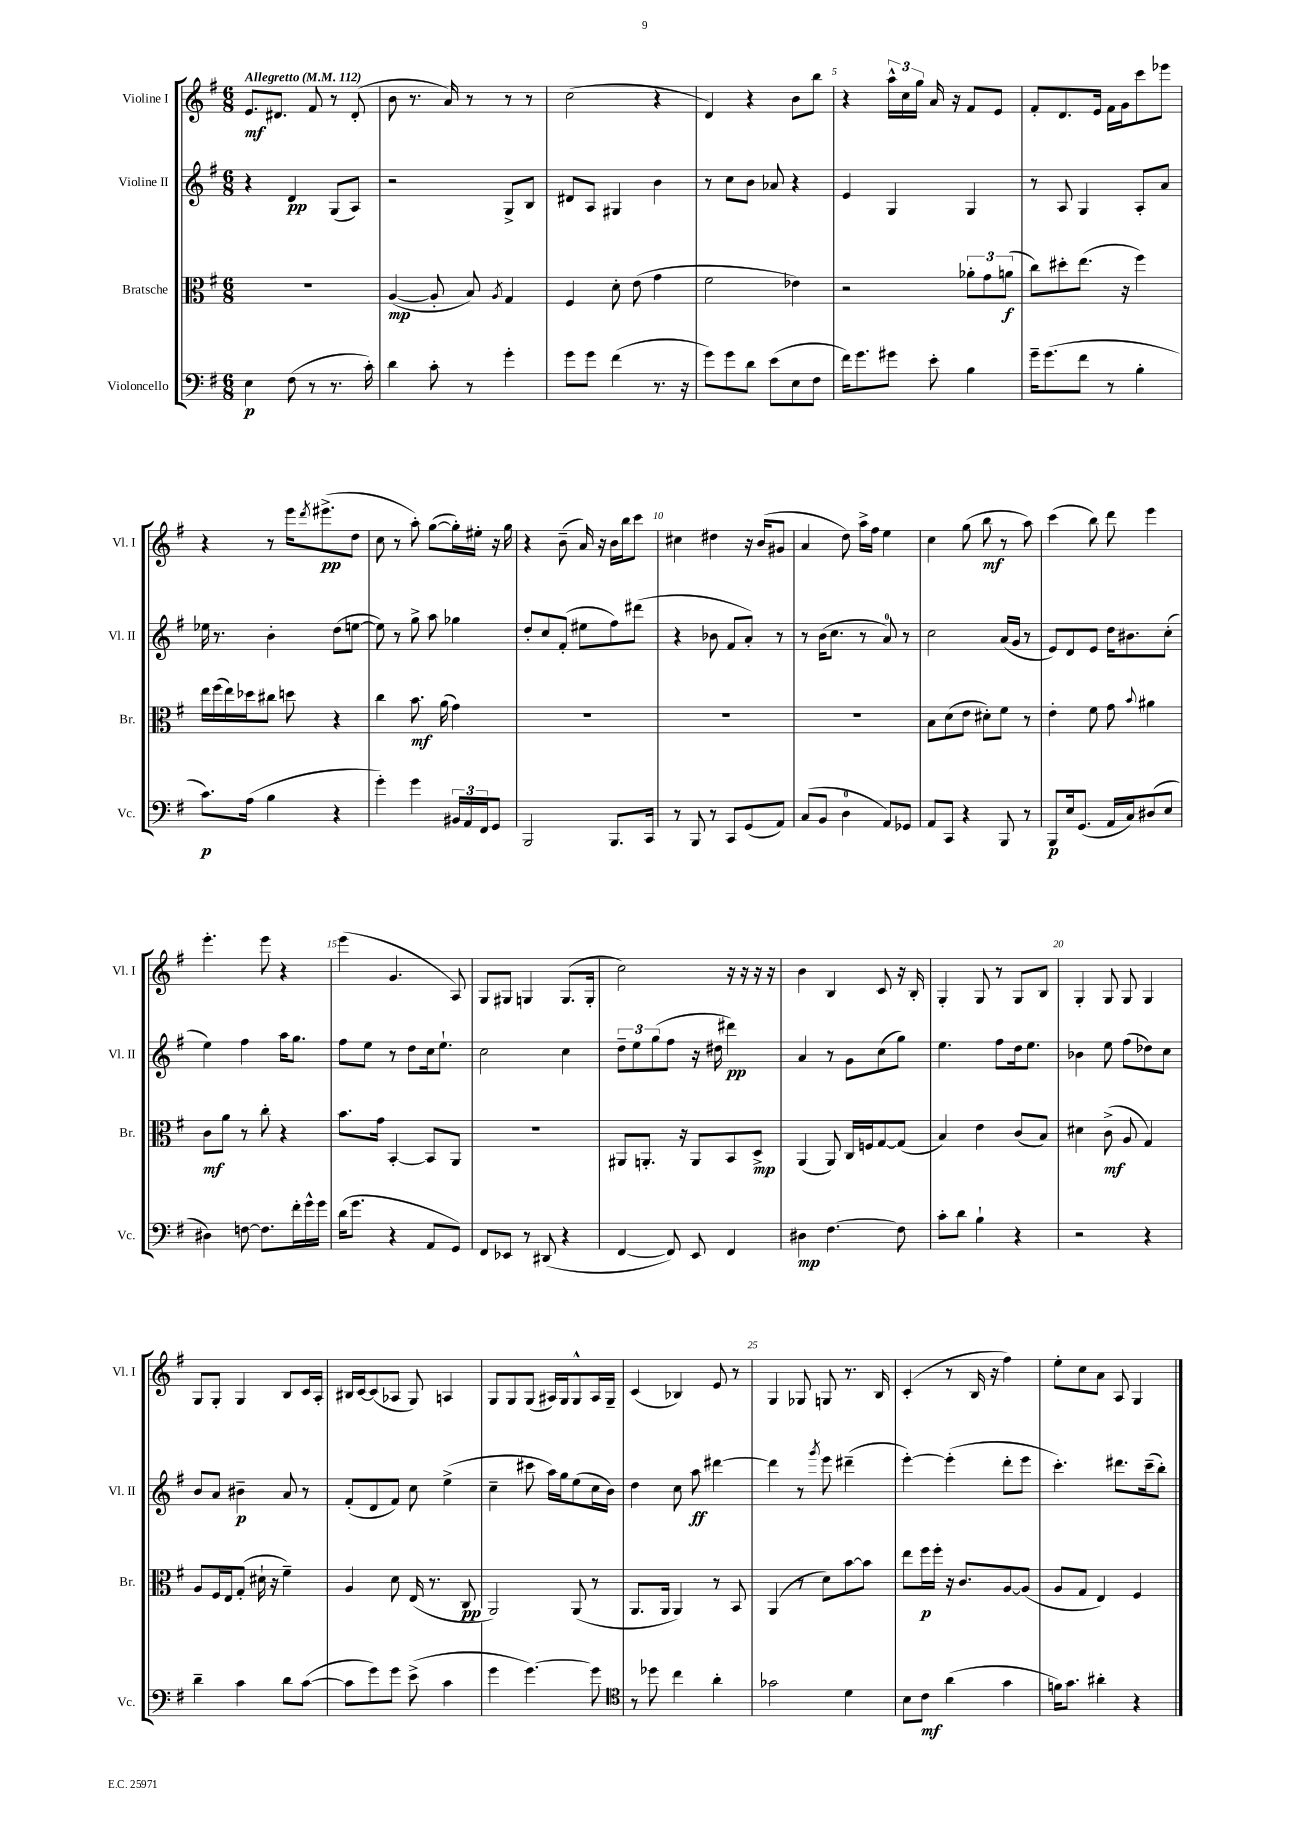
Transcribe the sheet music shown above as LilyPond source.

<<
\new StaffGroup <<
\new Staff = "s0" \with { instrumentName = "Violine I" shortInstrumentName = "Vl. I" } {
    \clef treble \key g \major \numericTimeSignature \time 6/8 \tempo "Allegretto" 4 = 112
    e'8.\mf dis'8. fis'8 r8 dis'8-.( |
    b'8 r8. a'16) r8 r8 r8 |
    c''2( r4 |
    d'4) r4 b'8 b''8 |
    r4 \tuplet 3/2 { a''16-^ c''16 g''16 } a'16 r16 fis'8 e'8 |
    fis'8-. d'8. e'16 fis'16 g'16 c'''8 ees'''8 |
    r4 r8 e'''16 \acciaccatura { d'''8 } eis'''8.->\pp( d''8 |
    c''8 r8 a''8-.) g''8~( g''16-.) eis''16-. r16 g''16 |
    r4 b'8--( a'16) r16 b'16 b''16 c'''8 |
    cis''4 dis''4 r16 b'16( gis'8 |
    a'4 d''8) a''16-> fis''16 e''4 |
    c''4 g''8( b''8\mf r8 a''8) |
    c'''4( b''8) d'''8 e'''4 |
    e'''4.-. e'''8 r4 |
    e'''4( g'4. a8) |
    g8 gis8 g4 g8.( g16-. |
    c''2) r16 r16 r16 r16 |
    b'4 b4 c'8 r16 b16-. |
    g4-. g8 r8 g8 b8 |
    g4-. g8 g8 g4 |
    g8 g8-. g4 b8 c'16 a16-. |
    bis16 c'16~ c'8( aes8 g8) a4 |
    g8 g8 g8( ais16) g16 g8-^ ais16 g16-- |
    c'4( bes4) e'8 r8 |
    g4 ges8 g8 r8. b16 |
    c'4-.( r8 b16 r16 fis''4) |
    e''8-. c''8 a'8 a8 g4 \bar "|." |
}
\new Staff = "s1" \with { instrumentName = "Violine II" shortInstrumentName = "Vl. II" } {
    \clef treble \key g \major \numericTimeSignature \time 6/8
    r4 d'4\pp g8( a8) |
    r2 g8-> b8 |
    dis'8 a8 gis4 b'4 |
    r8 c''8 b'8 aes'8 r4 |
    e'4 g4 g4 |
    r8 a8 g4 a8-. a'8 |
    ees''16 r8. b'4-. d''8( e''8~ |
    e''8) r8 g''8-> a''8 ges''4 |
    d''8-. c''8 fis'8-.( eis''8 fis''8) dis'''8( |
    r4 bes'8 fis'8 a'8-.) r8 |
    r8 b'16( c''8. r8 a'8-0) r8 |
    c''2 a'16( g'16 r8 |
    e'8) d'8 e'8 d''16 bis'8. c''8-.( |
    e''4) fis''4 a''16 g''8. |
    fis''8 e''8 r8 d''8 c''16 e''8.-! |
    c''2 c''4 |
    \tuplet 3/2 { d''8-- e''8 g''8( } fis''8 r16 dis''16 dis'''4\pp) |
    a'4 r8 g'8 c''8( g''8) |
    e''4. fis''8 d''16 e''8. |
    bes'4 e''8 fis''8( des''8) c''8 |
    b'8 a'8 bis'4--\p a'8 r8 |
    fis'8-.( d'8 fis'8) c''8 e''4->( |
    c''4-- cis'''8 a''16) g''16 e''8( c''16 b'16) |
    d''4 c''8 a''8\ff dis'''4~ |
    dis'''4 r8 \acciaccatura { g'''8 } e'''8 dis'''4--( |
    e'''4~-.) e'''4-.( d'''8-. e'''8 |
    c'''4.-.) dis'''8. c'''16--( b''8-.) \bar "|." |
}
\new Staff = "s2" \with { instrumentName = "Bratsche" shortInstrumentName = "Br." } {
    \clef alto \key g \major \numericTimeSignature \time 6/8
    R2. |
    a4~\mp( a8-. b8) \acciaccatura { a8 } g4 |
    fis4 d'8-. e'8( g'4 |
    fis'2 ees'4) |
    r2 \tuplet 3/2 { aes'8-. g'8 a'8\f( } |
    c''8) dis''8-. e''8.( r16 fis''4) |
    e''16 fis''16( e''16) des''16 cis''8 d''8 r4 |
    c''4 b'8.\mf a'16( g'4) |
    R2. |
    R2. |
    R2. |
    b8 d'8( e'8 dis'8-.) fis'8 r8 |
    e'4-. fis'8 g'8 \appoggiatura { b'8 } ais'4 |
    c'8\mf a'8 r8 c''8-. r4 |
    b'8. g'16 b,4~-. b,8 a,8 |
    R2. |
    ais,8 a,8.-. r16 a,8 b,8 d8->\mp |
    a,4( a,8) c16 f16 g8~ g8( |
    b4) e'4 c'8( b8) |
    dis'4 c'8->\mf( a8 g4) |
    a8 fis16 e16 g8-.( dis'16-! r16 fis'4--) |
    a4 d'8 e16( r8. c8\pp |
    a,2) a,8( r8 |
    a,8. a,16 a,4) r8 b,8 |
    a,4( r8 d'8) b'8~ b'8 |
    e''8 fis''16\p fis''16-. r16 c'8. a8~ a8( |
    a8 g8 e4) fis4 \bar "|." |
}
\new Staff = "s3" \with { instrumentName = "Violoncello" shortInstrumentName = "Vc." } {
    \clef bass \key g \major \numericTimeSignature \time 6/8
    e4\p fis8( r8 r8. c'16-.) |
    d'4 c'8-. r8 g'4-. |
    g'8 g'8 fis'4( r8. r16 |
    g'8) g'8 d'8 e'8( e8 fis8 |
    fis'16) g'8. gis'8 e'8-. b4 |
    g'16-- g'8.( fis'8 r8 b4-. |
    c'8.\p) a16( b4 r4 |
    g'4-.) g'4 \tuplet 3/2 { bis,16 a,16 fis,16 } g,8 |
    b,,2 b,,8. c,16 |
    r8 b,,8 r8 c,8 g,8( a,8) |
    c8( b,8 d4-0 a,8) ges,8 |
    a,8 c,8 r4 b,,8 r8 |
    b,,8\p e16 g,8.( a,16 c16) dis8( e8 |
    dis4) f8~ f8. fis'16-. g'16-^ g'16 |
    d'16( g'8. r4 a,8 g,8) |
    fis,8 ees,8 r8 dis,8( r4 |
    fis,4~ fis,8) e,8 fis,4 |
    dis4\mp fis4.~ fis8 |
    c'8-. d'8 b4-! r4 |
    r2 r4 |
    d'4-- c'4 d'8 c'8~( |
    c'8 g'8) g'8 e'8->( c'4 |
    g'4 g'4.~) g'8 |
    \clef tenor r8 des''8 c''4 a'4-. |
    ges'2 d'4 |
    b8 c'8\mf a'4( g'4 |
    f'16) g'8. ais'4-. r4 \bar "|." |
}
>>
>>
\layout { \context { \Score \override BarNumber.break-visibility = ##(#f #t #t) barNumberVisibility = #(every-nth-bar-number-visible 5) } }
